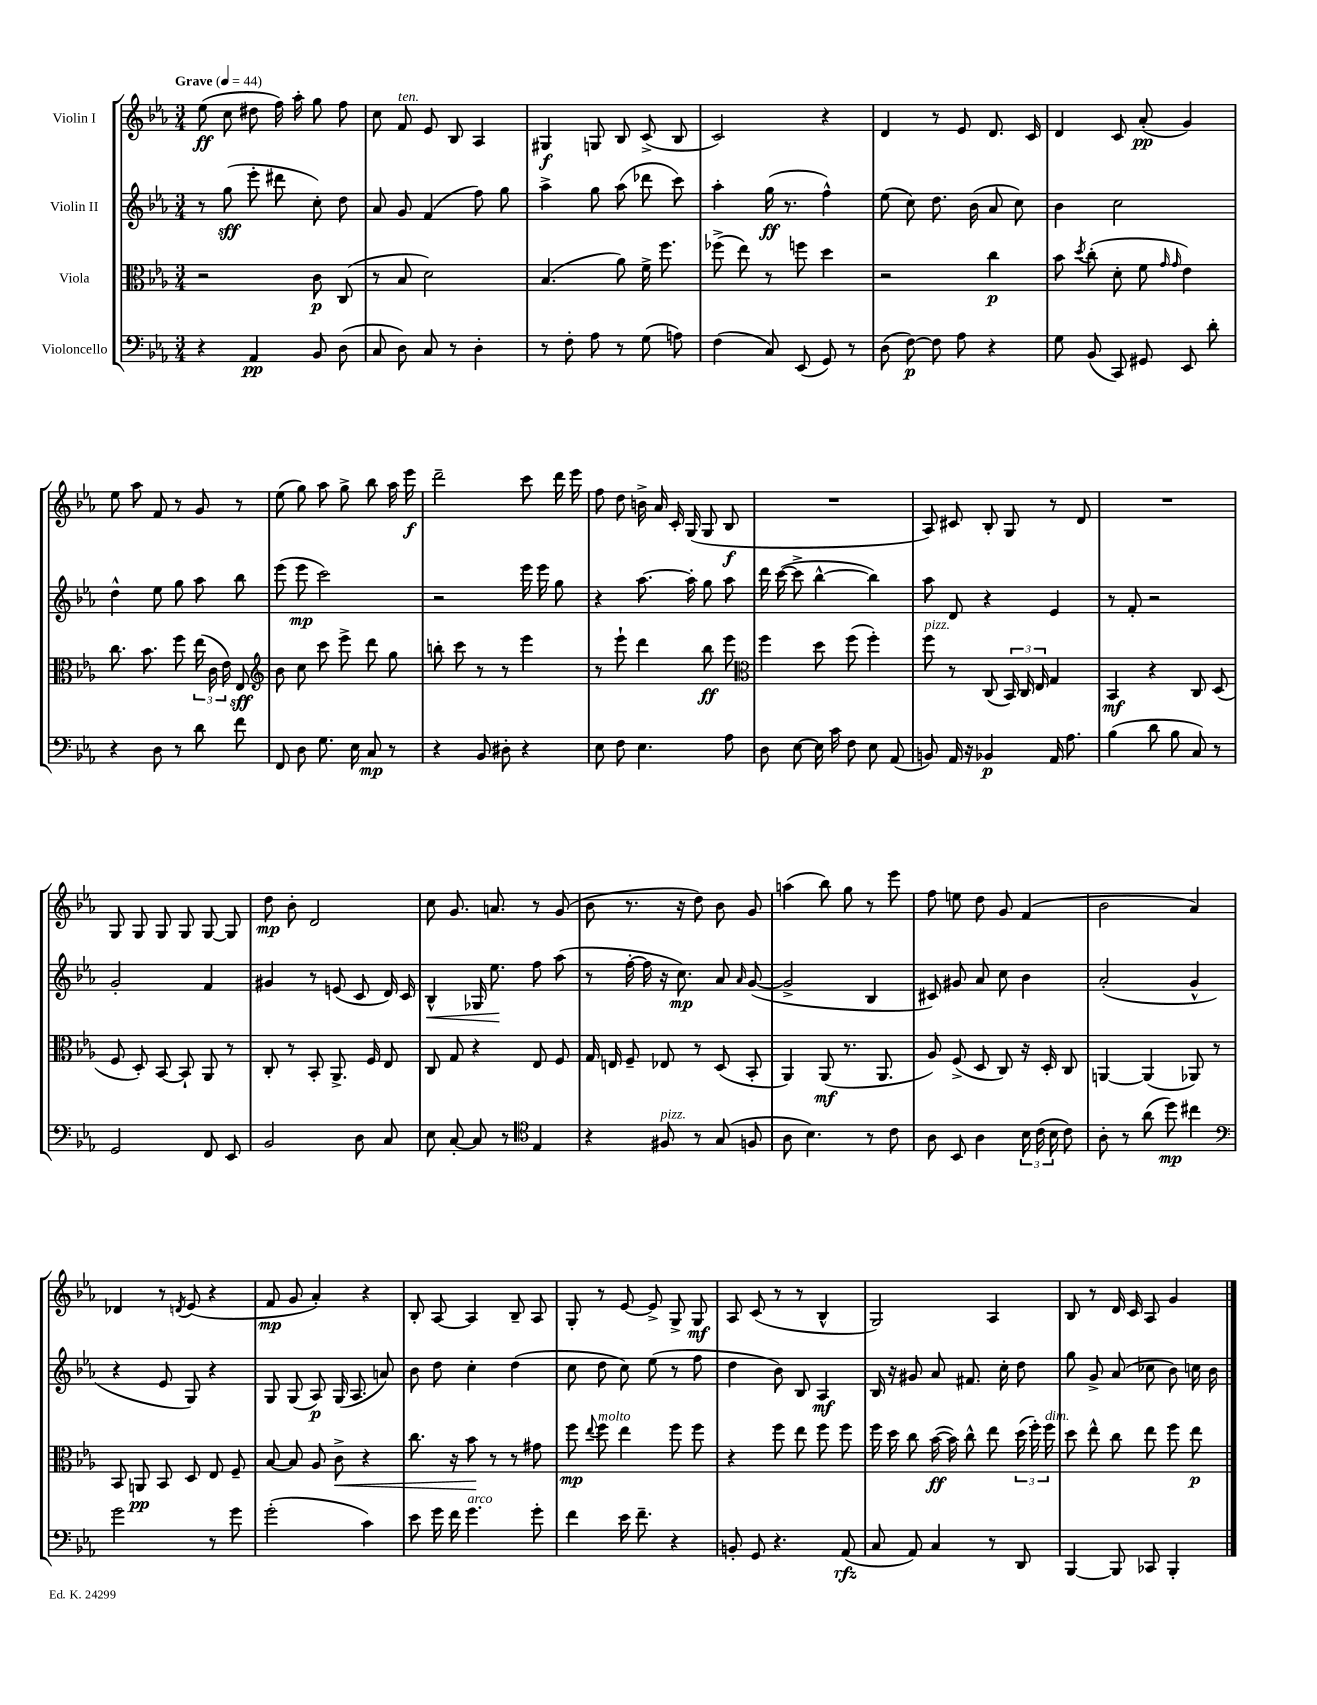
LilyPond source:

<<
\new StaffGroup <<
\new Staff = "s0" \with { instrumentName = "Violin I" } {
    \clef treble \key ees \major \numericTimeSignature \time 3/4 \tempo "Grave" 4 = 44
    \autoBeamOff ees''8\ff( c''8 dis''8 f''16) aes''16-. g''8 f''8 |
    c''8 f'8^\markup { \italic "ten." } ees'8 bes8 aes4 |
    gis4\f g8 bes8 c'8->( bes8 |
    c'2) r4 |
    d'4 r8 ees'8 d'8. c'16 |
    d'4 c'8 aes'8-.\pp( g'4) |
    ees''8 aes''8 f'8 r8 g'8 r8 |
    ees''8( g''8) aes''8 g''8-> bes''8 aes''16 ees'''16\f |
    d'''2-- c'''8 d'''16 ees'''16 |
    f''8 d''8 b'16-> aes'16 c'16-. g16( g8 bes8\f |
    R2. |
    aes8) cis'8 bes8-. g8 r8 d'8 |
    R2. |
    g8 g8 g8 g8 g8~ g8 |
    d''8\mp bes'8-. d'2 |
    c''8 g'8. a'8. r8 g'8( |
    bes'8 r8. r16 d''8) bes'8 g'8 |
    a''4( bes''8) g''8 r8 ees'''8 |
    f''8 e''8 d''8 g'8 f'4( |
    bes'2 aes'4) |
    des'4 r8 \acciaccatura { d'8 } ees'8( r4 |
    f'8\mp g'8 aes'4-.) r4 |
    bes8-. aes8~ aes4 bes8-- aes8 |
    g8-. r8 ees'8~ ees'8-> g8-> g8\mf |
    aes8 c'8( r8 r8 bes4-^ |
    g2) aes4 |
    bes8 r8 d'16 c'16 aes8 g'4 \bar "|." |
}
\new Staff = "s1" \with { instrumentName = "Violin II" } {
    \clef treble \key ees \major \numericTimeSignature \time 3/4
    \autoBeamOff r8 g''8\sff( ees'''8-. dis'''8 c''8-.) d''8 |
    aes'8 g'8 f'4( f''8) g''8 |
    aes''4-> g''8 aes''8( des'''8 c'''8) |
    aes''4-. g''16\ff( r8. f''4-^) |
    ees''8( c''8) d''8. bes'16( aes'8 c''8) |
    bes'4 c''2 |
    d''4-^ ees''8 g''8 aes''8 bes''8 |
    ees'''8( ees'''8\mp c'''2) |
    r2 ees'''16 ees'''16 g''8 |
    r4 aes''8.~ aes''16-. g''8 aes''8 |
    d'''16 c'''16~( c'''8-> bes''4~-^ bes''4) |
    aes''8 d'8 r4 ees'4 |
    r8 f'8-. r2 |
    g'2-. f'4 |
    gis'4 r8 e'8( c'8 d'16) c'16 |
    bes4-^\< ges16 ees''8.\! f''8 aes''8( |
    r8 f''16~-. f''16 r16 c''8.\mp) aes'8 \grace { aes'16 } g'8~( |
    g'2-> bes4 |
    cis'8) gis'8 aes'8 c''8 bes'4 |
    aes'2-.( g'4-^ |
    r4 ees'8 g8) r4 |
    g8 g8( aes8\p) g16( aes8. a'8) |
    bes'8 d''8 c''4-. d''4( |
    c''8 d''8 c''8) ees''8( r8 f''8 |
    d''4 bes'8) bes8 aes4\mf |
    bes16 r16 gis'8 aes'8 fis'8. c''16-. d''8 |
    g''8 g'8-> aes'8( ces''8 bes'8) c''16 bes'16 \bar "|." |
}
\new Staff = "s2" \with { instrumentName = "Viola" } {
    \clef alto \key ees \major \numericTimeSignature \time 3/4
    \autoBeamOff r2 c'8\p c8( |
    r8 bes8 d'2) |
    bes4.( aes'8) f'16-> f''8. |
    fes''8->( ees''8) r8 f''8 d''4 |
    r2 c''4\p |
    bes'8 \acciaccatura { d''8 } c''8-.( d'8-. f'8 \grace { g'16 g'16 } ees'4) |
    c''8. bes'8. f''8 \tuplet 3/2 { ees''16( c'16 ees'16) } ees8\sff |
    \clef treble bes'8 c''8 c'''8 ees'''8-> d'''8 g''8 |
    b''8-. c'''8 r8 r8 ees'''4 |
    r8 ees'''8-! d'''4 bes''8\ff ees'''8 |
    \clef alto f''4 d''8 f''8( f''4-.) |
    f''8^\markup { \italic "pizz." } r8 c8( \tuplet 3/2 { bes,16) c16 ees16 } g4 |
    bes,4\mf r4 c8 d8( |
    f8 d8-.) bes,8~ bes,8-! aes,8 r8 |
    c8-. r8 bes,8-. aes,8.-> f16 ees8 |
    c8 g8 r4 ees8 f8 |
    g16 e16 f8-- ees8 r8 d8( bes,8-. |
    aes,4) aes,8\mf( r8. aes,8. |
    aes8) f8->( d8 c8) r16 d16-. c8 |
    a,4~ a,4( aes,8) r8 |
    bes,8 a,8\pp bes,8 d8 ees8 f8-- |
    bes8~ bes8 aes8 c'8->\< r4 |
    c''8. r16 bes'8\! r8 r8 gis'8 |
    f''8\mp \appoggiatura { ees''8 } f''8^\markup { \italic "molto" } ees''4 f''8 f''8 |
    r4 f''8 ees''8 f''8 f''8 |
    f''16 d''16 c''8 bes'16~\ff( bes'16) c''8-^ ees''8 \tuplet 3/2 { d''16( f''16-.) f''16^\markup { \italic "dim." } } |
    d''8 ees''8-^ c''8 ees''8 f''8 ees''8\p \bar "|." |
}
\new Staff = "s3" \with { instrumentName = "Violoncello" } {
    \clef bass \key ees \major \numericTimeSignature \time 3/4
    \autoBeamOff r4 aes,4\pp bes,8 d8( |
    c8 d8) c8 r8 d4-. |
    r8 f8-. aes8 r8 g8( a8) |
    f4( c8) ees,8( g,8) r8 |
    d8( f8~\p) f8 aes8 r4 |
    g8 bes,8( c,8) gis,8 ees,8 d'8-. |
    r4 d8 r8 d'8 f'8 |
    f,8 d8 g8. ees16 c8\mp r8 |
    r4 bes,8 dis8-. r4 |
    ees8 f8 ees4. aes8 |
    d8 ees8~ ees16 c'16 f8 ees8 aes,8( |
    b,8) aes,16 r16 bes,4\p aes,16 aes8. |
    bes4( d'8 bes8 c8) r8 |
    g,2 f,8 ees,8 |
    bes,2 d8 c8 |
    ees8 c8~-. c8 r8 \clef tenor ees4 |
    r4 fis8^\markup { \italic "pizz." } r8 g8( f8 |
    aes8 bes4.) r8 c'8 |
    aes8 bes,8 aes4 \tuplet 3/2 { bes16 c'16( bes16 } c'8) |
    aes8-. r8 aes'8( d''8\mp) cis''4 |
    \clef bass g'2 r8 g'8 |
    g'2-.( c'4) |
    ees'8 g'16 f'16 g'4.^\markup { \italic "arco" } g'8-. |
    f'4 ees'16 f'8.-- r4 |
    b,8-. g,8 r4. aes,8\rfz( |
    c8 aes,8) c4 r8 d,8 |
    bes,,4~ bes,,8 ces,8 bes,,4-. \bar "|." |
}
>>
>>
\layout { \context { \Score \remove "Bar_number_engraver" } }
